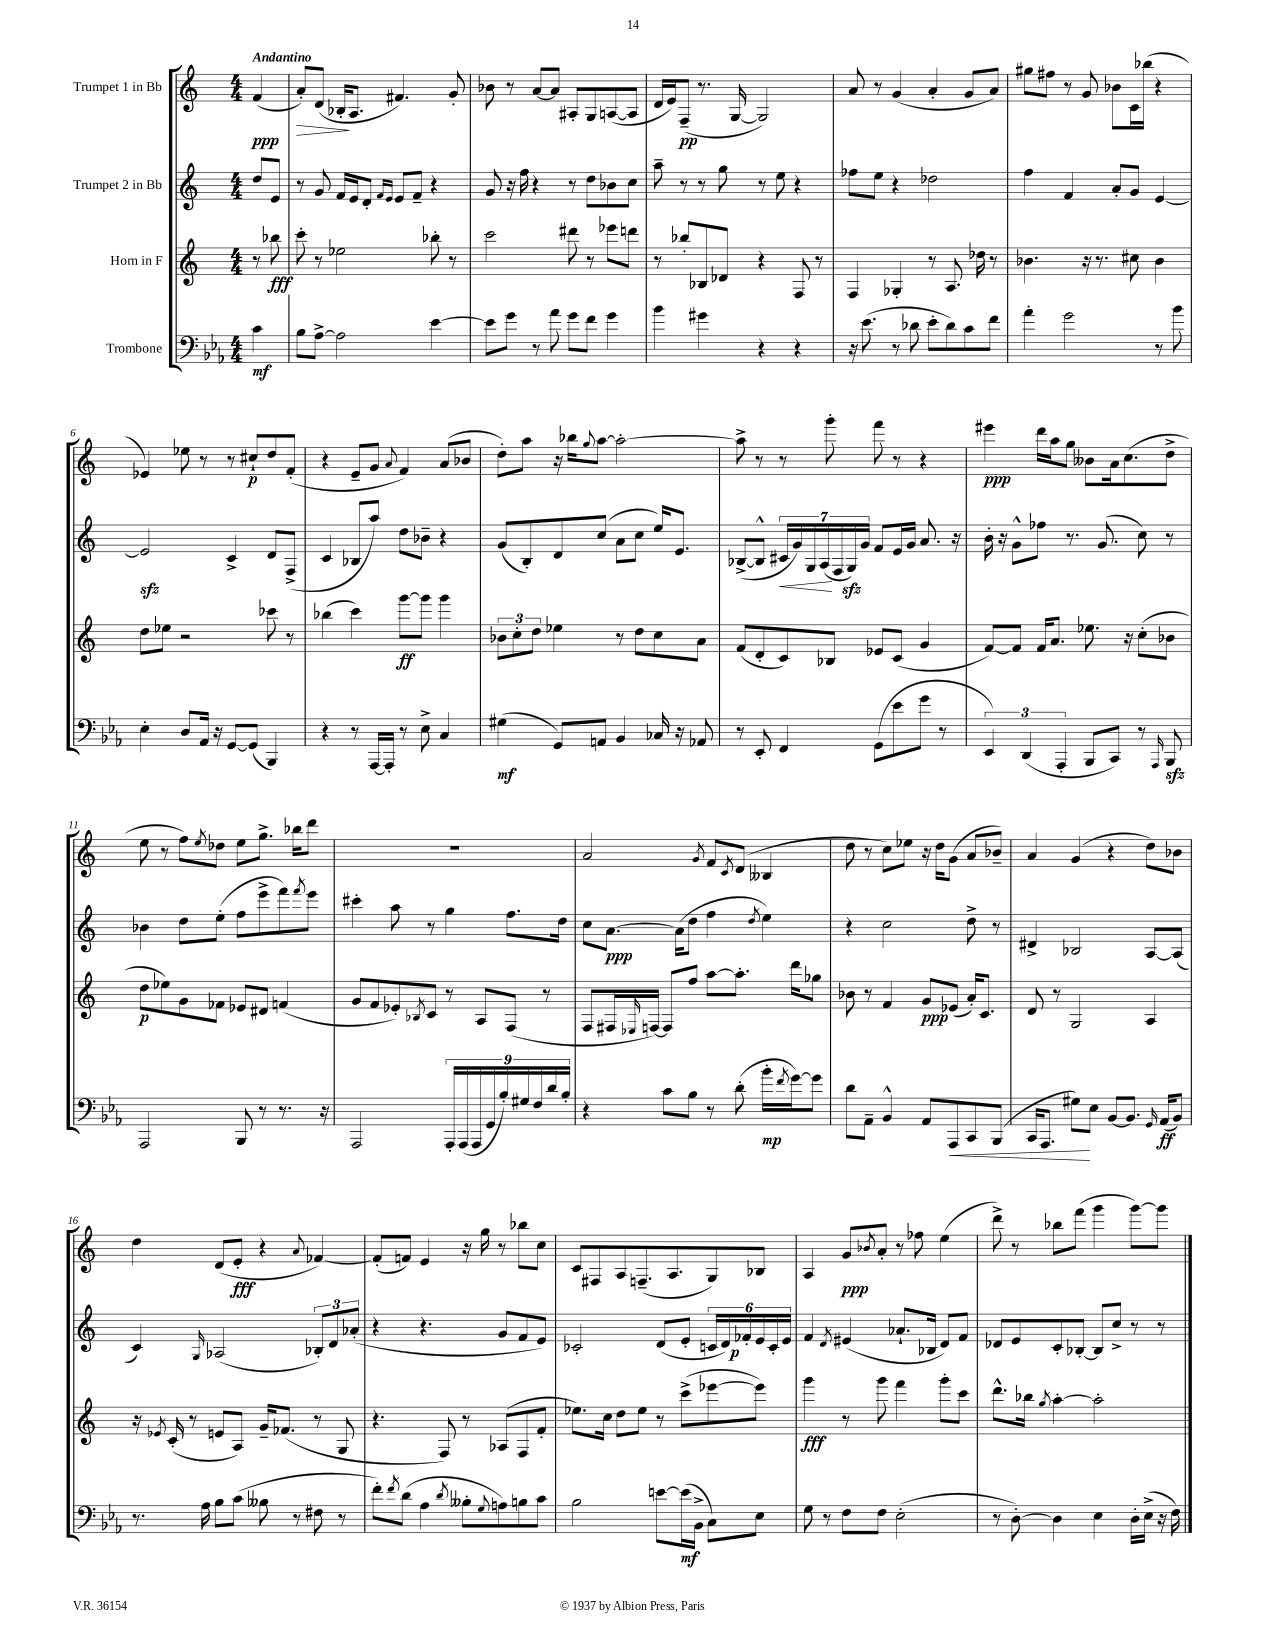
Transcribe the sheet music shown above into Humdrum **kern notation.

**kern	**kern	**kern	**kern
*staff4	*staff3	*staff2	*staff1
*clefF4	*clefG2	*clefG2	*clefG2
*k[b-e-a-]	*k[]	*k[]	*k[]
*M4/4	*M4/4	*M4/4	*M4/4
4c\	8r	8dd/L	(4f/
.	8bb-\	8e/J	.
=	=	=	=
8B-\L	8ccc'\	8r	8a'/L)
[8A-^\J	8r	8g/	(8d/J
2A-\]	2ee-\	16f/LL	16B-'/LK
.	.	16e/J	8.A/J
.	.	8d'/J	.
.	.	16qqf/LL	.
.	.	16qqe/JJ	.
.	.	8e/L	4.f#/)
.	.	8f~/J	.
[4e-\	8bb-'\	4r	.
.	8r	.	8g'/
=	=	=	=
8e-\]L	2ccc\	8g/	8b-\
8g\J	.	16r	8r
.	.	16ff\	.
8r	.	4r	[8a/L
8a-\	.	.	8a/]J
8g\L	8ddd#\	8r	8A#'/L
8f\J	8r	8dd\L	8G/
4g\	8eee-\L	8b-\	([8A/
.	8ddd\J	8cc\J	8A/]J
=	=	=	=
4b-\	8r	8aa~\	16d/LL
.	.	.	16e/J)
.	8bb-'/L	8r	(8F~/J
4g#\	8B-/	8r	8.r
.	8d-/J	8gg\	.
.	.	.	[16G/
4r	4r	8r	2G/])
.	.	8ee\	.
4r	8F/	4r	.
.	8r	.	.
=	=	=	=
16r	4F/	8ff-\L	8a/
(8.e-\	.	.	.
.	.	8ee\J	8r
8r	4G-'/	4r	(4g/
8d-\	.	.	.
8e-'\L	8r	2dd-\	4a'/
8d-\)	8.A/	.	.
8c\	.	.	8g/L
.	16dd-\	.	.
8f\J	8r	.	8a/J)
=	=	=	=
4a-'\	4.b-\	4ff\	8gg#\L
.	.	.	8ff#\J
2g\	.	4f/	8r
.	16r	.	8g/
.	8.r	.	.
.	.	8a'/L	8b-\L
.	8cc#\	8g/J	16c\L
.	.	.	(16bb-\JJ
8r	4b-\	[4e/	4r
8b-\	.	.	.
=	=	=	=
4E-'\	8dd\L	2e/]	4e-/)
.	8ee-\J	.	.
8D/L	2r	.	8ee-\
16AA-/Jk	.	.	8r
16r	.	.	.
[8GG/L	.	4c^/	8r
(8GG/]J	.	.	8cc#`/L
4BBB-/)	8ccc-\	8d/L	8dd/
.	8r	(8F^/J	(8f'/J
=	=	=	=
4r	(4bb-\	4c/	4r
8r	4ccc\)	8B-/L	8e~/L
[16AAA-/LL	.	8aa/J)	8g/J
16AAA-'/]JJ	.	.	.
.	.	.	8qqa/
8r	[8ggg\L	8dd\L	4f/)
8E-^\	8ggg\]J	8b-~\J	.
4C/	4ggg\	4r	(8a/L
.	.	.	8b-/J
=	=	=	=
(4G#\	12b-\L	(8g/L	8dd'\L)
.	12cc'\	.	.
.	.	8B'/)	8aa\J
.	12dd\J	.	.
8GG/L)	4ee-\	8d/	16r
.	.	.	16bb-\LK
.	.	.	8qqgg/
8AA/J	.	(8cc/J	[8aa\J
4BB-/	8r	8a\L	2aa'\_
.	8dd\L	8cc\J	.
16C-/	8cc\	16ee/LK)	.
16r	.	8.e/J	.
8AA-/	8a\J	.	.
=	=	=	=
8r	(8f/L	([8B-^/L	8aa^\]
8EE-'/	8d'/	8B-^^/]J	8r
4FF/	8c/)	28c#/LL	8r
.	.	28g/)	.
.	.	28G/	.
.	.	(28A/	.
.	8B-/J	.	8ggg'\
.	.	28F/	.
.	.	28G/)	.
.	.	28g/JJ	.
(8GG\L	8e-/L	8f/L	8fff\
8e-\	(8c/J	16e/L	8r
.	.	16g/JJ	.
8g\J	4g/	8.a/	4r
8r	.	.	.
.	.	16r	.
=	=	=	=
6EE-/)	[8f/L)	16b'\	4eee#\
.	.	16r	.
.	8f/]J	8g^^\L	.
(6DD/	.	.	.
.	16f/LK	8ff-\J	16ddd\LL
.	8.a/J	.	16aa\J
6AAA-'/	.	.	.
.	.	8.r	8gg\J
8BBB-/L	8.ee-\	.	8b--\L
.	.	(8.g/	.
8CC/J)	.	.	16a\k
.	16r	.	(8.cc\
8r	(8cc'\L	8cc\)	.
16qqAAA-/	.	.	.
8BBB-/	8b-\J	8r	8dd^\J
=	=	=	=
2AAA-/	8dd\L	4b-\	8ee\
.	8ee-\)	.	8r
.	8g\	8dd\L	8ff\L)
.	.	.	8qee/
.	8f-\J	(8ee'\J	8dd-\J
8BBB-/	8e-/L	8ff\L	8ee\L
8r	8d#/J	8eee^\	8.gg^\J
8.r	(4f/	8fff\)	.
.	.	.	16bb-\LK
.	.	8qfff/	.
.	.	8eee\J	8ddd\J
16r	.	.	.
=	=	=	=
2AAA-/	8g/L	4ccc#'\	1r
.	8f/	.	.
.	8e-'/)	8aa\	.
.	8qB-/	.	.
.	8c/J	8r	.
18AAA-'/LL	8r	4gg\	.
(18AAA-/	.	.	.
18AAA-/	.	.	.
.	8A/L	.	.
18GG/	.	.	.
18B-'/)	.	.	.
.	(8F/J	8.ff\L	.
18G#/	.	.	.
18F/	.	.	.
.	8r	.	.
18d/	.	.	.
.	.	16dd\Jk	.
18B-'/JJ	.	.	.
=	=	=	=
4r	8F/L	8cc\L	2a/
.	16F#/L	[8.a\J	.
.	16qqE-/	.	.
.	[16F/JJ)	.	.
8c\L	8F/]L	.	.
.	.	(16a\]LK	.
8B-\J	8ff/J	8dd\J	.
.	.	.	8qg/
8r	[8aa\L	4ff\	8f/L
.	.	.	8qc/
(8d'\	8.aa'\]J	.	(8d/J
.	.	8qdd/	.
16b-'\LL	.	4ee\)	4B--/
8qf/	.	.	.
[16g\J)	16ddd\LK	.	.
8g\]J	8gg-\J	.	.
=	=	=	=
8d\L	8b-\	4r	8dd\
8AA-~\J	8r	.	8r
4BB-^^/	4f/	2cc\	8cc\L)
.	.	.	8ee-\J
8AA-/L	8g/L	.	16r
.	.	.	16dd\LK
8AAA-/	(8e-/J	.	(8g\J
8CC/	16a'/LK)	8dd^\	8a/L
.	8.c/J	.	.
(8BBB-/J	.	8r	8b-~/J)
=	=	=	=
16CC/LK	8d/	4d#^/	4a/
8.AAA-/J	.	.	.
.	8r	.	.
8G#\L)	2G/	2B-/	(4g/
8E-\J	.	.	.
[8BB-/L	.	.	4r
8.BB-/]J	.	.	.
.	4A/	[8A/L	8dd\L)
16qqGG/	.	.	.
(16AA-/LK	.	.	.
8BB-/J)	.	(8A/]J	8b-\J
=	=	=	=
8.r	16r	4c/)	4dd\
.	8qe-/	.	.
.	(16c'/	.	.
.	8r	.	.
16A-\	.	.	.
.	.	16qqG/	.
8B-\L	8e/L	(2A-/	(8d/L
(8c\J	8A/J)	.	8e'/J
8B--\	16g~/LK	.	4r
.	(8.f-/J	.	.
8r	.	.	.
.	.	.	8qqa/
8F#\	8r	12B-'/L)	[4f-/)
.	.	12d/	.
8r	8G/	.	.
.	.	(12a-'/J	.
=	=	=	=
8f'\L)	4.r	4r	(8f-'/]L
8qf/	.	.	.
(8d\J	.	.	8f/J)
4A-\	.	4.r	4e/
.	8F/)	.	.
8qd/	.	.	.
8B--'\L	8r	.	16r
.	.	.	16gg\
8qqG/	.	.	.
8A\)	(8A-/L	8g/L	8r
8B\	8F/	8f/	8bb-\L
8c\J	8f'/J	8e/J)	8cc\J
=	=	=	=
2B-\	8.ee-\L)	2c-'/	8c/L
.	.	.	8F#/
.	16cc\Jk	.	.
.	8dd\L	.	8A/
.	8ee-\J	.	(8.F~/
[8e\L	8r	(8d/L	.
.	.	.	8.A/
(16e\]L	(8ccc^\L	8e'/J	.
16BB-^\JJ	.	.	.
8C\L)	[8eee-\	24c/LL	8G/)
.	.	24d/)	.
.	.	24f-'/	.
8E-\J	8eee-\]J)	24e/	8B-/J
.	.	24c'/	.
.	.	24e/JJ	.
=	=	=	=
8G\	4ggg\	4f/	4A/
8r	.	.	.
.	.	8qd/	.
8F\L	8r	(4e#/	8g/L
.	.	.	8qb-/
8F\J	8ggg\	.	8a'/J
(2E-'\	4fff\	8.a-`/L	8r
.	.	.	8ff-\
.	.	16B-/Jk	.
.	8ggg'\L	8d/L)	(4ee\
.	8ccc\J	8f/J	.
=	=	=	=
8r	8.ddd^^\L	8d-/L	8ddd^\)
[8D'\)	.	8e/	8r
.	16bb-\Jk	.	.
.	8qgg/	.	.
4D\]	[4aa'\	8c'/	8bb-\L
.	.	[8B-'/J	(8fff\J
4E-\	2aa'\]	8B-/]L	4ggg\
.	.	8cc^/J	.
16D'\LL	.	8r	[8ggg\L)
(16E-^\JJ	.	.	.
16r	.	8r	8ggg\]J
16F\)	.	.	.
==	==	==	==
*-	*-	*-	*-
